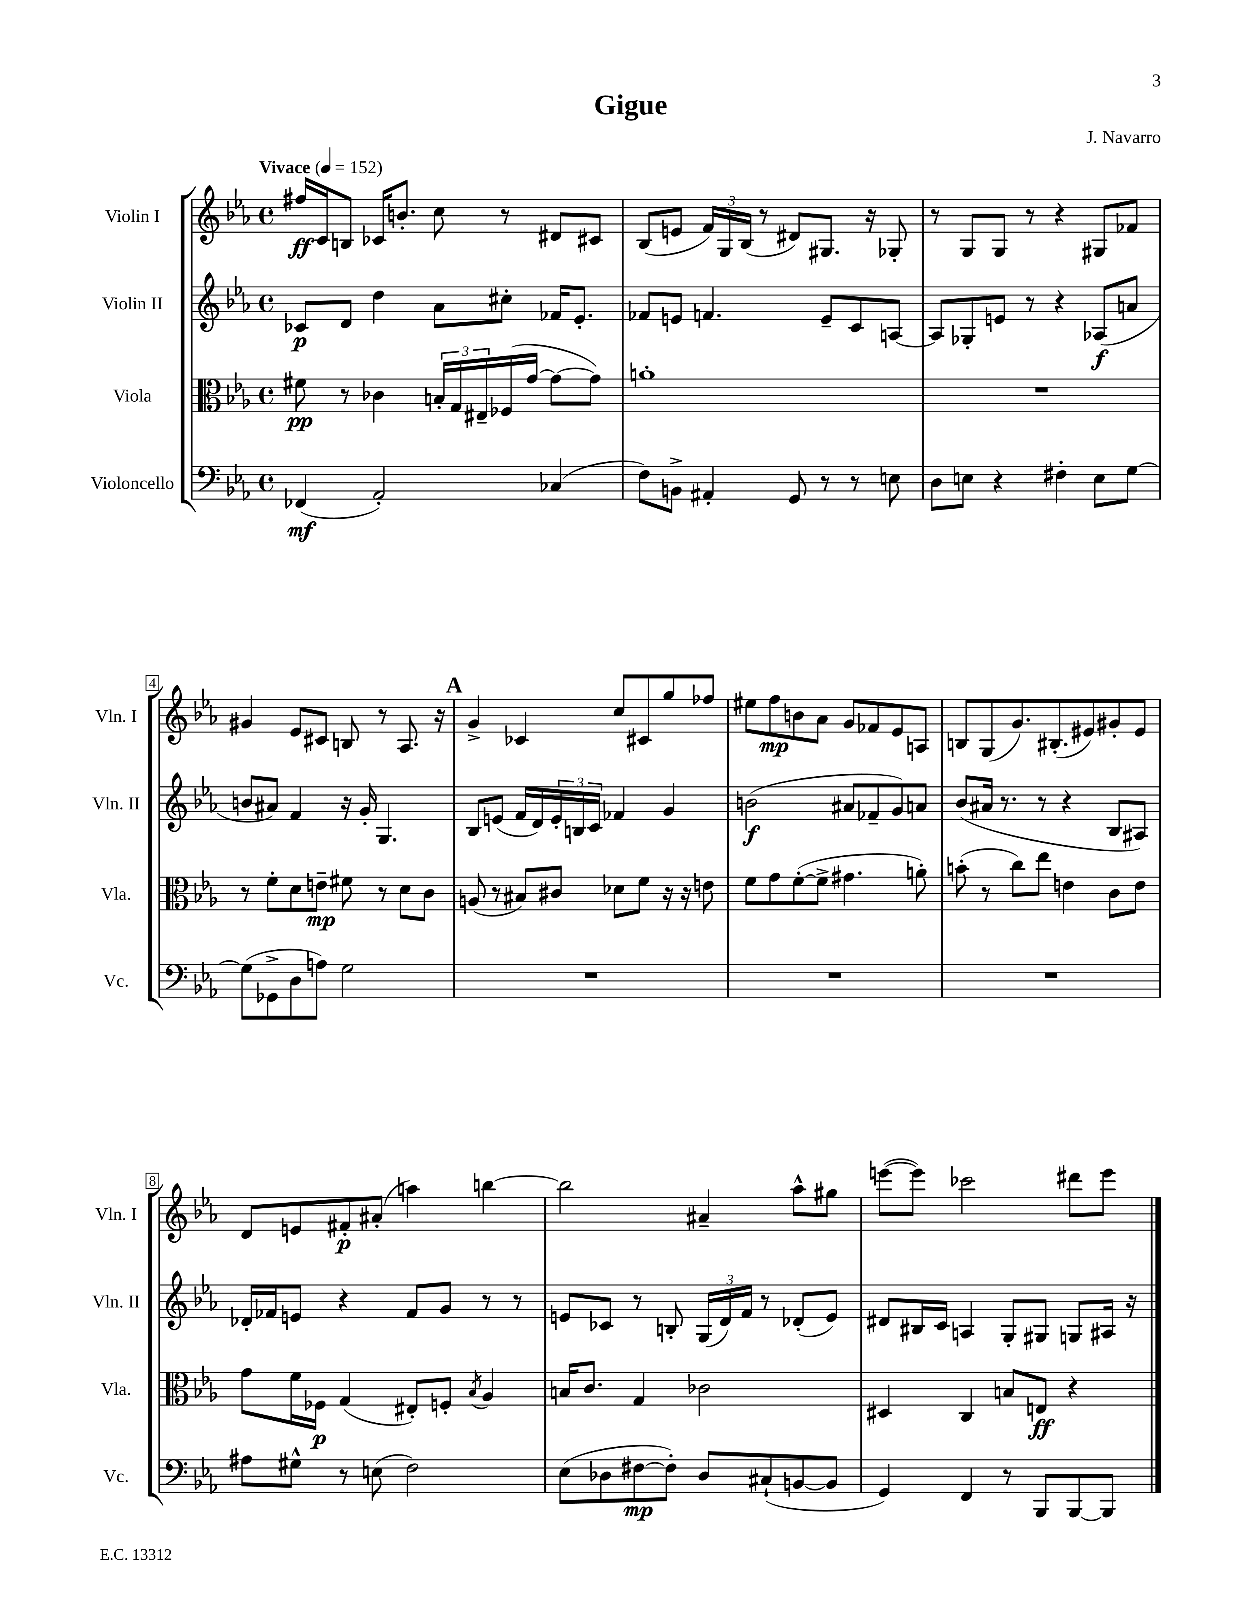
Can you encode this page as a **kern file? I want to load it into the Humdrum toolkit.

**kern	**kern	**kern	**kern
*staff4	*staff3	*staff2	*staff1
*clefF4	*clefC3	*clefG2	*clefG2
*k[b-e-a-]	*k[b-e-a-]	*k[b-e-a-]	*k[b-e-a-]
*M4/4	*M4/4	*M4/4	*M4/4
*met(c)	*met(c)	*met(c)	*met(c)
*MM152	*MM152	*MM152	*MM152
(4FF-	8f#	8c-	16ff#
.	.	.	16c
.	8r	8d	8B
2AA-')	4c-	4dd	16c-
.	.	.	8.b'
.	24B'	8a-	8cc
.	24G	.	.
.	24E#~	.	.
.	(16F-	8cc#'	8r
.	[16g	.	.
(4C-	8g_	16f-	8d#
.	.	8.e-'	.
.	8g])	.	8c#
=	=	=	=
8F)	1a'	8f-	(8B-
8BB^	.	8e	8e
4AA#'	.	4.f	24f)
.	.	.	24G
.	.	.	(24B-
.	.	.	8r
8GG	.	.	8d#)
8r	.	8e~	8.G#
8r	.	8c	.
.	.	.	16r
8E	.	[8A	8G-'
=	=	=	=
8D	1r	8A]	8r
8E	.	8G-'	8G
4r	.	8e	8G
.	.	8r	8r
4F#'	.	4r	4r
8E	.	(8A-	8G#
[8G	.	8a	8f-
=	=	=	=
(8G]	8r	8b	4g#
8GG-^	8f'	8a#)	.
8D	8d	4f	8e-
8A)	8e~	.	8c#
2G	8f#	16r	8B
.	.	16g'	.
.	8r	4.G	8r
.	8d	.	8.A-
.	8c	.	.
.	.	.	16r
=	=	=	=
1r	(8A	8B-	4g^
.	8r	(8e	.
.	8B#)	16f	4c-
.	.	16d)	.
.	8c#	24e'	.
.	.	24B	.
.	.	24c	.
.	8d-	4f-	8cc
.	8f	.	8c#
.	16r	4g	8gg
.	16r	.	.
.	8e	.	8ff-
=	=	=	=
1r	8f	(2b	8ee#
.	8g	.	8ff
.	([8f'	.	8b
.	8f^]	.	8a-
.	4.g#	8a#	8g
.	.	8f-~	8f-
.	.	8g)	8e-
.	8a')	8a	8A
=	=	=	=
1r	(8b'	(8b-	8B
.	8r	16a#	(8G
.	.	8.r	.
.	8cc)	.	8.g)
.	8ee-	8r	.
.	.	.	(8.B#'
.	4e	4r	.
.	.	.	8e#)
.	8c	8B-	8g#'
.	8e	8A#)	8e#
=	=	=	=
8A#	8g	16d-'	8d
.	.	16f-	.
8G#^^	16f	8e	8e
.	16F-	.	.
8r	(4G	4r	8f#'
(8E	.	.	(8a#'
2F)	8E#')	8f-	4aa)
.	8F'	8g	.
.	8qB-	.	.
.	4A-	8r	[4bb
.	.	8r	.
=	=	=	=
(8E-	16B	8e	2bb]
.	8.c	.	.
8D-	.	8c-	.
[8F#	4G	8r	.
8F#'])	.	8B'	.
8D-	2c-	(24G	4a#~
.	.	24d)	.
.	.	24f	.
(8C#`	.	8r	.
[8BB	.	(8d-'	8aa-^^
8BB]	.	8e)	8gg#
=	=	=	=
4GG)	4D#	8d#	([8eee
.	.	16B#	8eee])
.	.	16c	.
4FF	4C	4A	2ccc-
8r	8B	8G'	.
8BBB-	8E	8G#	.
[8BBB-	4r	8G	8ddd#
8BBB-]	.	16A#	8eee
.	.	16r	.
==	==	==	==
*-	*-	*-	*-
